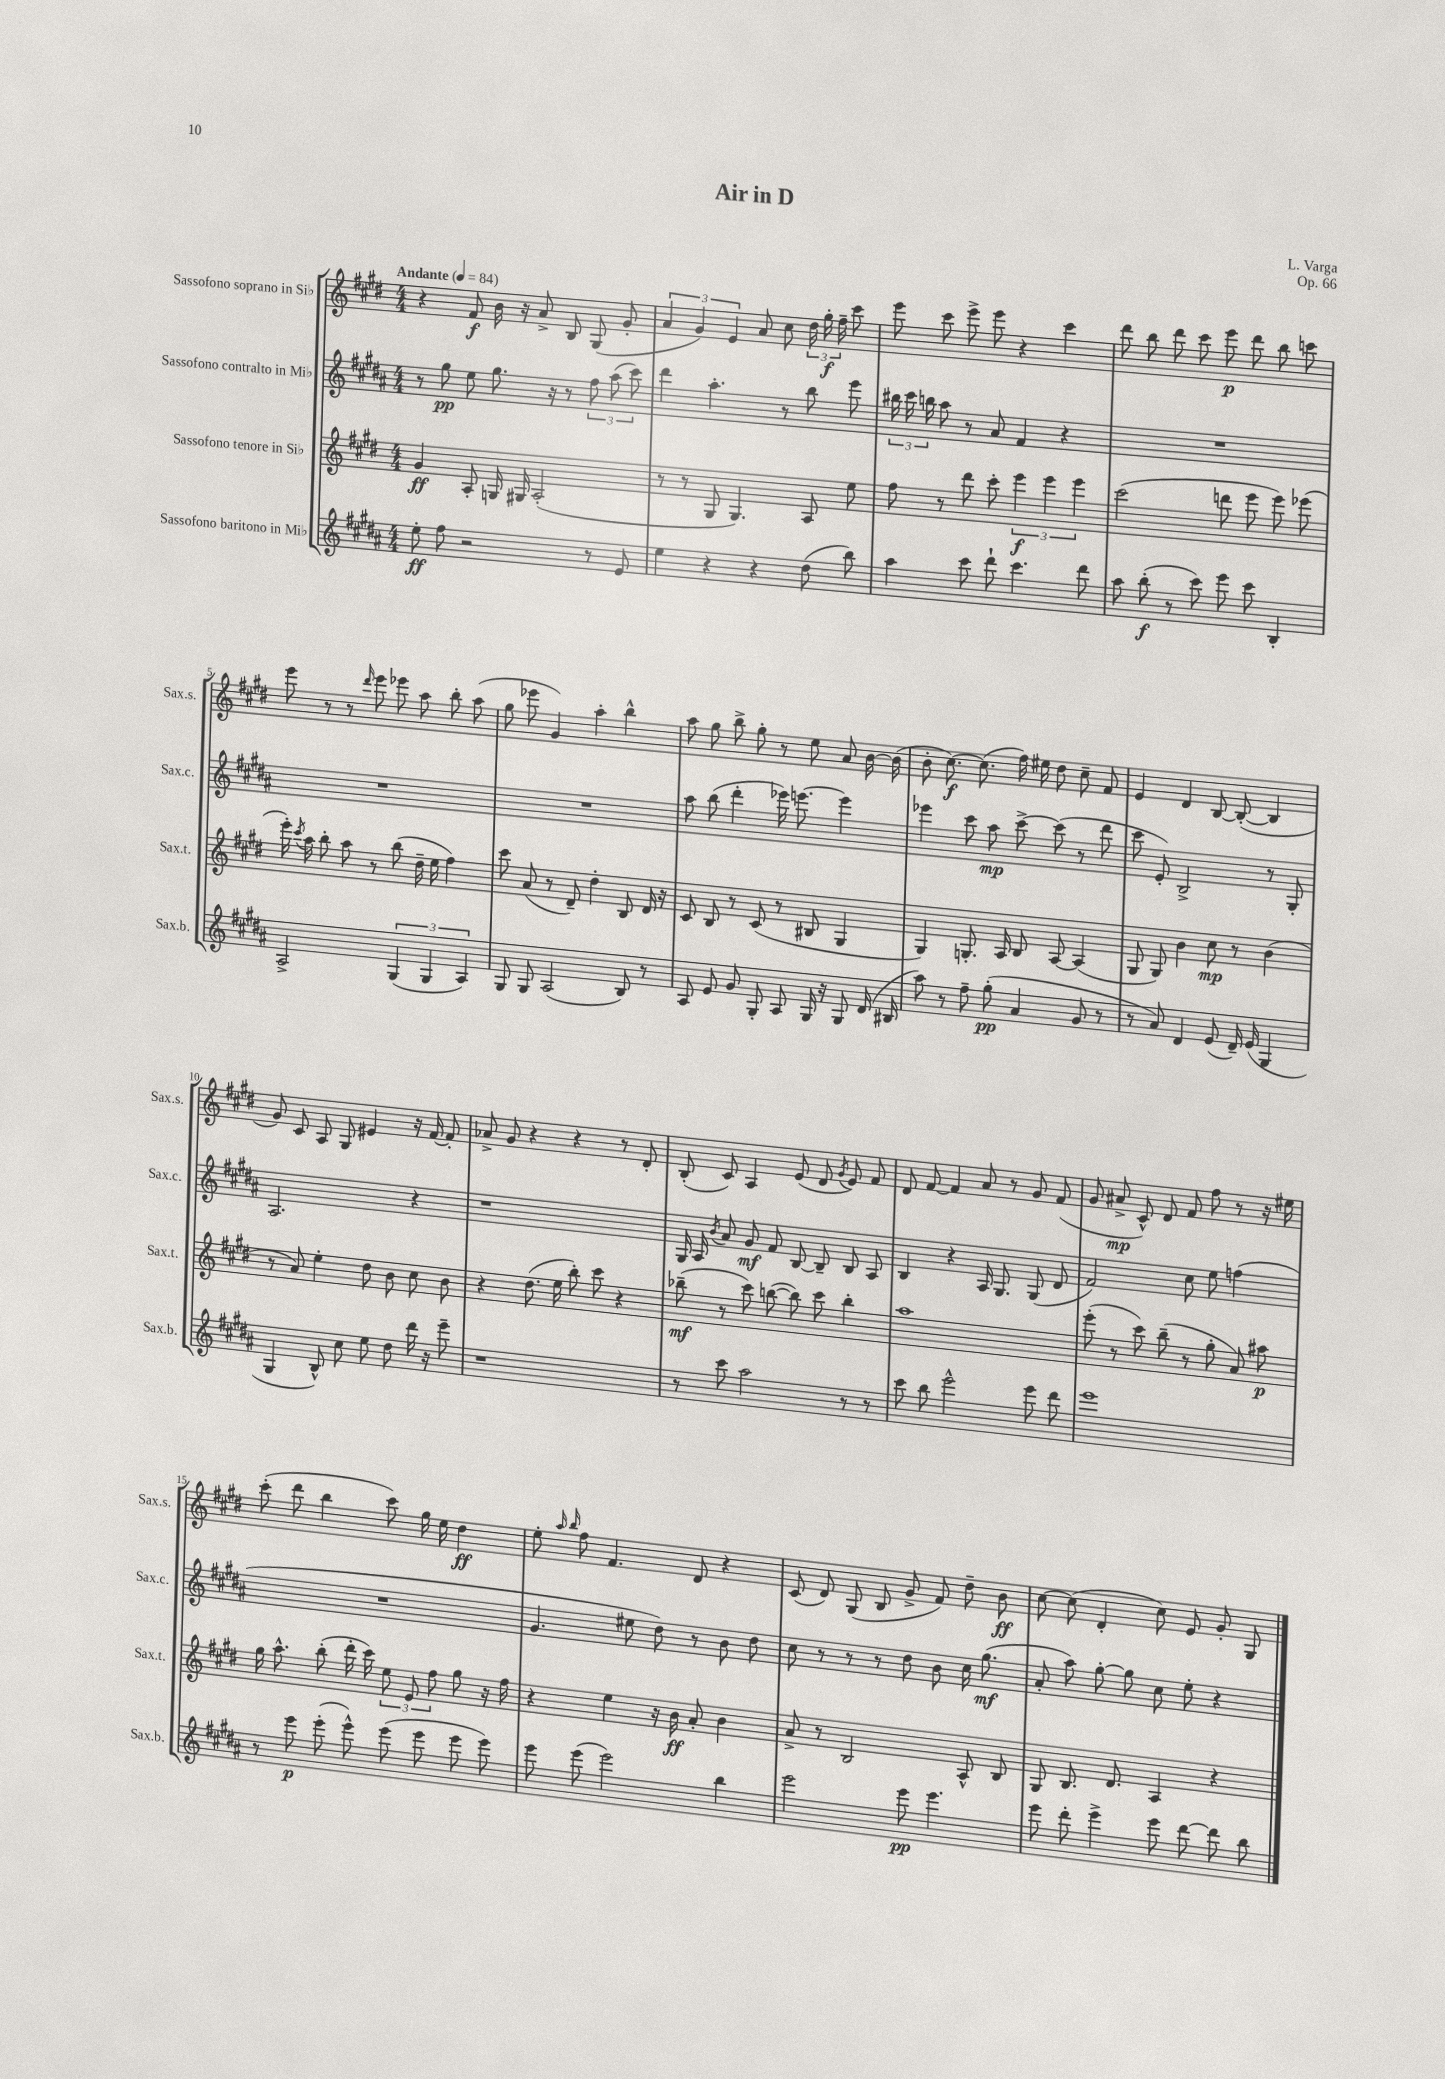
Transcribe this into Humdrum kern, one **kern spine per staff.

**kern	**kern	**kern	**kern
*staff4	*staff3	*staff2	*staff1
*clefG2	*clefG2	*clefG2	*clefG2
*k[f#c#g#d#a#]	*k[f#c#g#d#]	*k[f#c#g#d#a#]	*k[f#c#g#d#]
*M4/4	*M4/4	*M4/4	*M4/4
*MM84	*MM84	*MM84	*MM84
8ee'\	4g#/	8r	4r
8ff#\	.	8gg#\	.
2r	8A'/	8ee\	8f#/
.	16G/	8.gg#\	16b\
.	16G#/	.	16r
.	(2A'/	.	8a^/
.	.	16r	.
.	.	8r	8B/
8r	.	12ff#\	(8G#/
.	.	(12aa#\	.
8e/	.	.	8g#'/
.	.	12ccc#\)	.
=	=	=	=
4ee\	8r	4ddd#\	6a/
.	8r	.	.
.	.	.	6g#/)
4r	8G#/	4.aa#'\	.
.	.	.	6e/
.	4.G#/)	.	.
4r	.	.	8a/
.	.	8r	8cc#\
(8dd#\	8A/	8bb\	24dd#\
.	.	.	24gg#'\
.	.	.	24ff#~\
8bb\)	8ee\	8eee\	8ccc#\
=	=	=	=
4aa#\	8ff#\	24bb#\	8eee\
.	.	24ccc#\	.
.	.	24bb\	.
.	8r	8aa#\	8ccc#\
8ccc#\	8ddd#\	8r	8eee^\
8ddd#`\	8ccc#'\	8a#/	8eee\
4.ccc#\	6eee\	4f#/	4r
.	6eee\	.	.
.	.	4r	4ccc#\
.	6eee\	.	.
8ddd#\	.	.	.
=	=	=	=
8aa#\	(2ccc#\	1r	8ddd#\
(8bb'\	.	.	8bb\
8r	.	.	8ddd#\
8ccc#\)	.	.	8ccc#\
8eee\	8ddd\	.	8eee\
8ccc#\	8eee\	.	8ddd#\
4B'/	8eee\)	.	8bb\
.	(8eee-\	.	8ccc\
=	=	=	=
2A#^/	16eee'\)	1r	8eee\
.	8qccc#/	.	.
.	16aa\	.	.
.	8bb'\	.	8r
.	8aa\	.	8r
.	.	.	16qqddd#/
.	8r	.	8eee\
(6G#/	(8bb\	.	8eee-\
.	16dd#~\	.	8aa\
6G#/	.	.	.
.	16ee\	.	.
.	4ff#\)	.	8bb'\
6A#/)	.	.	.
.	.	.	(8aa\
=	=	=	=
8G#/	8ccc#\	1r	8gg#\
8G#/	(8a/	.	8eee-\
(2A#/	8r	.	4g#/)
.	8d#~/)	.	.
.	4dd#'\	.	4aa'\
8B/)	8B/	.	4bb^^\
8r	16d#/	.	.
.	16r	.	.
=	=	=	=
8A#/	8c#/	8aa#\	8aa\
8e/	8B/	(8bb\	8gg#\
8g#/	8r	4ddd#'\	8bb^\
8G#'/	(8c#/	.	8gg#'\
8A#/	8r	16eee-\)	8r
.	.	[8.eee\	.
16G#/	8B#/	.	8ee\
16r	.	.	.
8G#/	4G#/	4eee\]	8a/
(16d#/	.	.	[16b\
16B#/	.	.	(16b\]
=	=	=	=
8aa#\)	4G#/)	4eee-\	8b'\
8r	.	.	[8.cc#\)
8ff#~\	8.G'/	8ccc#\	.
.	.	.	(8.cc#\]
(8gg#'\	.	8aa#\	.
.	16A/	.	.
4a#/	8B/	[8ccc#^\	16ff#\)
.	.	.	16ee#\
.	[8A/	(8ccc#\]	8dd#\
8g#/	(4A/]	8r	8cc#~\
8r	.	8ddd#\	8f#/
=	=	=	=
8r	8G#/	8ccc#\	4e/
8a#/)	8G#/)	8e'/)	.
4d#/	4b\	2B^/	4d#/
(8e/	8cc#\	.	[8B/
16d#~/)	8r	.	(8B'/_
(16e/	.	.	.
4G#/	(4b\	8r	4B/]
.	.	8G#'/	.
=	=	=	=
4G#/	8r	2.A#/	8g#/)
.	8a/)	.	8c#/
8B^^/)	4ee'\	.	8A/
8cc#\	.	.	8G#/
8ee\	8dd#\	.	4e#/
8dd#\	8b\	.	.
16ddd#\	8cc#\	4r	16r
16r	.	.	[16f#/
8eee~\	8b\	.	8f#'/]
=	=	=	=
1r	4r	1r	8a-^/
.	.	.	8g#/
.	(8.dd#\	.	4r
.	16ee\	.	.
.	8bb'\)	.	4r
.	8ccc#\	.	.
.	4r	.	8r
.	.	.	8d#'/
=	=	=	=
8r	(8bb-~\	16G#/	(8B'/
.	.	16A#/	.
.	.	8qb/	.
8ccc#\	8r	8a#/	8c#/)
2aa#\	8ccc#\)	8g#/	4A/
.	([8bb\	8f#/	.
.	8bb\])	[8B/	(8e/
.	8ccc#\	8B~/]	8d#/
.	.	.	8qg#/
8r	4bb'\	8B/	8e/)
8r	.	8A#/	8f#/
=	=	=	=
8ccc#\	1aa	4B/	8d#/
8bb\	.	.	[8f#/
2eee^^\	.	4r	4f#/]
.	.	16A#/	8a/
.	.	8.G#/	.
.	.	.	8r
8eee\	.	(8G#/	8g#/
8ddd#\	.	8d#/	(8f#/
=	=	=	=
1eee	(8eee'\	2f#/)	8g#/
.	8r	.	8a#^/
.	8ccc#\)	.	8c#^^/)
.	(8bb~\	.	8d#/
.	8r	8cc#\	8f#/
.	8gg#'\	8ee\	8ff#\
.	8a/)	(4ff\	8r
.	8aa#\	.	16r
.	.	.	16ee#\
=	=	=	=
8r	16gg#\	1r	(8ccc#'\
.	8.aa^^\	.	.
8eee\	.	.	8ddd#\
(8eee'\	(8bb'\	.	4bb\
8eee^^\)	16ddd#'\	.	.
.	16ccc#\)	.	.
(8eee\	12ee\	.	8ccc#\)
.	12e/	.	.
8eee\	.	.	16gg#\
.	12ff#\	.	.
.	.	.	16ee\
8eee\	8gg#\	.	4dd#\
8eee\)	16r	.	.
.	16ff#\	.	.
=	=	=	=
8eee\	4r	4.g#/	8ee'\
.	.	.	16qqaa/
.	.	.	16qqbb/
(8eee\	.	.	8ff#\
2eee\)	4ee\	.	4.f#/
.	.	8ee#\	.
.	16r	8dd#\)	.
.	16b\	.	.
.	8a'/	8r	8d#/
4bb\	4b\	8b\	4r
.	.	8dd#\	.
=	=	=	=
2eee\	8a^/	8cc#\	(8c#/
.	8r	8r	8d#/)
.	2B/	8r	(8G#/
.	.	8r	8B/
8eee\	.	8dd#\	8g#^/
4.eee\	.	8b\	8f#/)
.	8A^^/	16cc#\	8dd#~\
.	.	(8.gg#\	.
.	8B/	.	8b\
=	=	=	=
8eee\	8G#/	8a#'/	[8cc#\
8ddd#'\	8.B/	8aa#\)	(8cc#\]
4eee^\	.	[8gg#'\	4d#'/
.	8.d#/	.	.
.	.	8gg#\]	.
8eee\	4A/	8cc#\	8cc#\)
[8ddd#\	.	8ee'\	8e/
8ddd#\]	4r	4r	8g#'/
8bb\	.	.	8G#/
==	==	==	==
*-	*-	*-	*-
